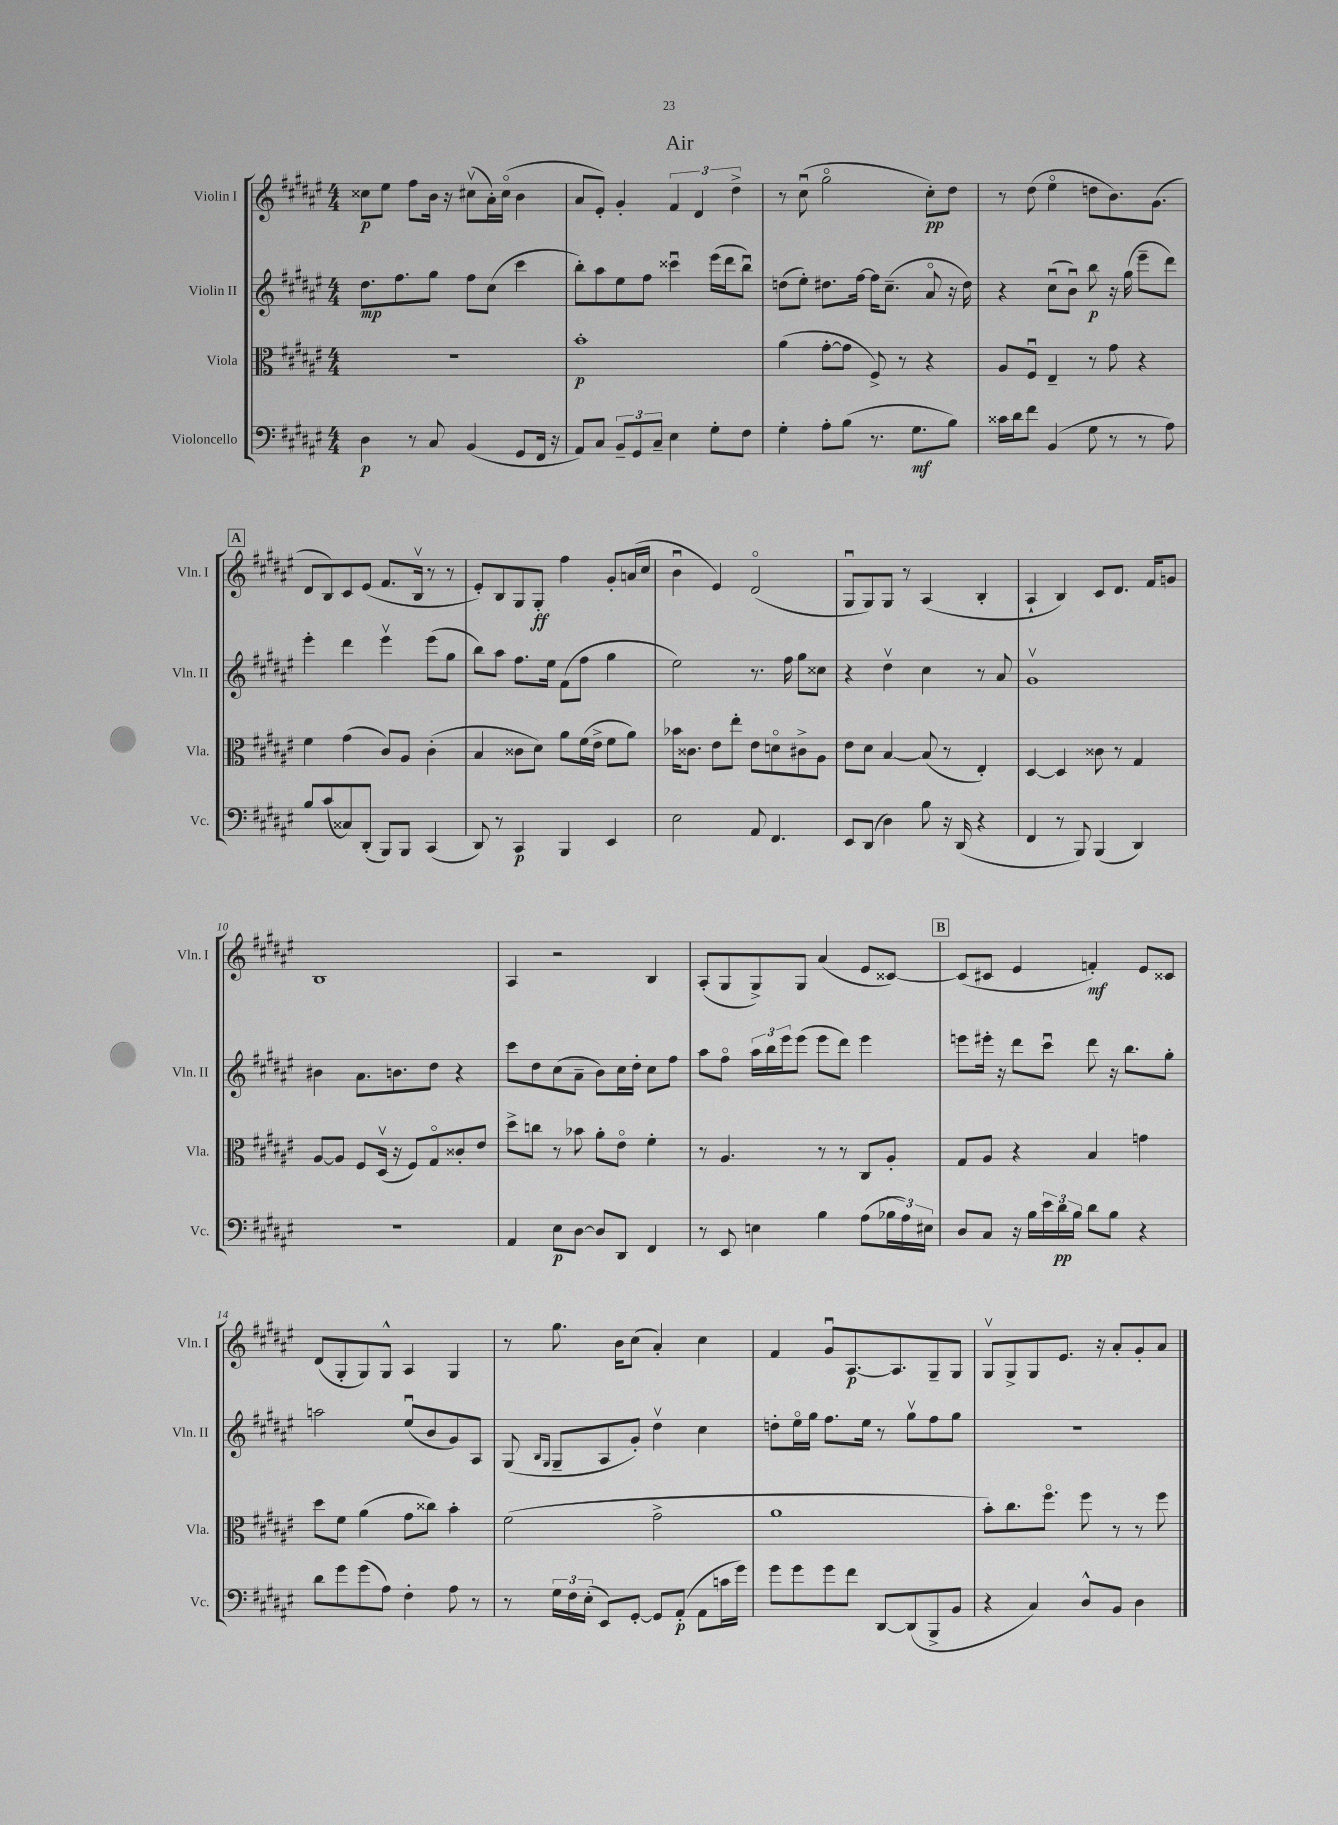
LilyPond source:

\header { title = "Air" }
<<
\new StaffGroup <<
\new Staff = "s0" \with { instrumentName = "Violin I" shortInstrumentName = "Vln. I" } {
    \clef treble \key fis \major \numericTimeSignature \time 4/4
    cisis''8\p eis''8 fis''8 b'16 r16 cis''8\upbow( ais'16-.) cis''16\flageolet( b'4 |
    ais'8 eis'8-.) gis'4-. \tuplet 3/2 { fis'4 dis'4 dis''4-> } |
    r8 cis''8\downbow( gis''2\flageolet cis''8-.\pp) dis''8 |
    r8 dis''8( eis''4\flageolet d''8 b'8.) gis'8.( |
    \mark \markup { \box "A" } dis'8 b8) cis'8 eis'8( fis'8. b16\upbow r8 r8 |
    eis'8-.) b8 gis8 gis8-.\ff fis''4 gis'8-. a'16( cis''16 |
    b'4\downbow eis'4) dis'2\flageolet( |
    gis8\downbow gis8) gis8 r8 ais4( b4-. |
    ais4-! b4) cis'8 dis'8. fis'16 g'8 |
    b1 |
    ais4 r2 b4 |
    ais8-.( gis8 gis8->) gis8 ais'4( eis'8 cisis'8~) |
    \mark \markup { \box "B" } cisis'8( cis'8 eis'4 f'4-.\mf) eis'8 cisis'8 |
    dis'8( gis8-. gis8) gis8-^ ais4 gis4 |
    r8 gis''8. b'16 cis''8( ais'4-.) cis''4 |
    fis'4 gis'8\downbow ais8.~\p ais8. gis8-- gis8 |
    gis8\upbow gis8-> gis8 eis'8. r16 ais'8-. gis'8-. ais'8 \bar "|." |
}
\new Staff = "s1" \with { instrumentName = "Violin II" shortInstrumentName = "Vln. II" } {
    \clef treble \key fis \major \numericTimeSignature \time 4/4
    dis''8.\mp fis''8. gis''8 fis''8 cis''8( cis'''4 |
    b''8-.) ais''8 eis''8 fis''8 cisis'''4\downbow eis'''16( dis'''16 b''8\downbow) |
    d''8( eis''8-.) dis''8. fis''16~ fis''16 cis''8.--( ais'8\flageolet r16 dis''16) |
    r4 cis''8\downbow( b'8\downbow) b''8\p r16 gis''16( eis'''8-- dis'''8) |
    \mark \markup { \box "A" } eis'''4-. dis'''4 eis'''4\upbow eis'''8( gis''8 |
    b''8) ais''8 fis''8. eis''16 fis'8( fis''8 gis''4 |
    eis''2) r8. fis''16 gis''8 cisis''8 |
    r4 dis''4\upbow cis''4 r8 ais'8 |
    gis'1\upbow |
    bis'4 ais'8. b'8. dis''8 r4 |
    cis'''8 dis''8 cis''8( ais'8-- b'8) cis''16 dis''16-. cis''8 fis''8 |
    ais''8 fis''8\flageolet \tuplet 3/2 { ais''16 b''16 eis'''16 } eis'''8( eis'''8 dis'''8) eis'''4 |
    \mark \markup { \box "B" } e'''8 eis'''16-. r16 dis'''8 cis'''8\downbow dis'''8 r16 b''8. gis''8-. |
    a''2 eis''8\downbow( b'8 gis'8) ais8 |
    gis8( \grace { b16 gis16 } gis8-- ais8 gis'8-.) dis''4\upbow cis''4 |
    d''8-. eis''16\flageolet gis''16 fis''8. eis''16 r8 gis''8\upbow fis''8 gis''8 |
    R1 \bar "|." |
}
\new Staff = "s2" \with { instrumentName = "Viola" shortInstrumentName = "Vla." } {
    \clef alto \key fis \major \numericTimeSignature \time 4/4
    R1 |
    b'1-.\p |
    ais'4( gis'8~-. gis'8 fis8->) r8 r4 |
    ais8 fis8\downbow eis4-- r8 gis'8 r4 |
    \mark \markup { \box "A" } fis'4 gis'4( cis'8) ais8 cis'4-.( |
    b4 cisis'8 dis'8) ais'8 fis'16( eis'16-> fis'8 ais'8) |
    bes'16 cisis'8. eis'8 eis''8-. eis'8 d'8\flageolet cis'8-> ais8 |
    eis'8 dis'8 b4~ b8( r8 eis4-.) |
    dis4~ dis4 cisis'8 r8 gis4 |
    ais8~ ais8 fis8 dis16\upbow( r16 fis8) gis8\flageolet cisis'8-. eis'8 |
    dis''8-> c''8 r8 bes'8 ais'8-. eis'8\flageolet fis'4-. |
    r8 ais4. r8 r8 cis8 ais8-. |
    \mark \markup { \box "B" } gis8 ais8 r4 b4 g'4 |
    dis''8 fis'8 ais'4( gis'8 cisis''8) b'4-. |
    fis'2( gis'2-> |
    ais'1 |
    b'8-.) cis''8. fis''8.\flageolet fis''8 r8 r8 fis''8 \bar "|." |
}
\new Staff = "s3" \with { instrumentName = "Violoncello" shortInstrumentName = "Vc." } {
    \clef bass \key fis \major \numericTimeSignature \time 4/4
    dis4\p r8 cis8 b,4( gis,8 fis,16 r16 |
    ais,8) cis8 \tuplet 3/2 { b,8-- gis,8 cis8-- } eis4 gis8-. fis8 |
    gis4-. ais8-. b8( r8. gis8.\mf b8) |
    cisis'16 dis'16 fis'8 b,4( gis8 r8 r8 ais8) |
    \mark \markup { \box "A" } b8 cis'8( cisis8) dis,8-.( b,,8) b,,8 cis,4( |
    dis,8) r8 cis,4\p b,,4 eis,4 |
    eis2 ais,8 fis,4. |
    eis,8 dis,8( dis4) b8 r16 dis,16( r4 |
    fis,4 r8 b,,8) b,,4( dis,4) |
    R1 |
    ais,4 eis8\p dis8~ dis8 dis,8 fis,4 |
    r8 eis,8 e4 b4 ais8( \tuplet 3/2 { bes16 ais16) eis16 } |
    \mark \markup { \box "B" } dis8 cis8 r16 b16 \tuplet 3/2 { eis'16 dis'16\pp b16 } dis'8 b8 r4 |
    dis'8 gis'8 gis'8( ais8) fis4-. ais8 r8 |
    r8 \tuplet 3/2 { gis16 fis16 eis16-.( } eis,8) gis,8~-. gis,8 ais,8-.\p( ais,8 c'16 gis'16) |
    gis'8 gis'8 gis'8 fis'8 dis,8~ dis,8( b,,8-> b,8 |
    r4 cis4) dis8-^ b,8 dis4 \bar "|." |
}
>>
>>
